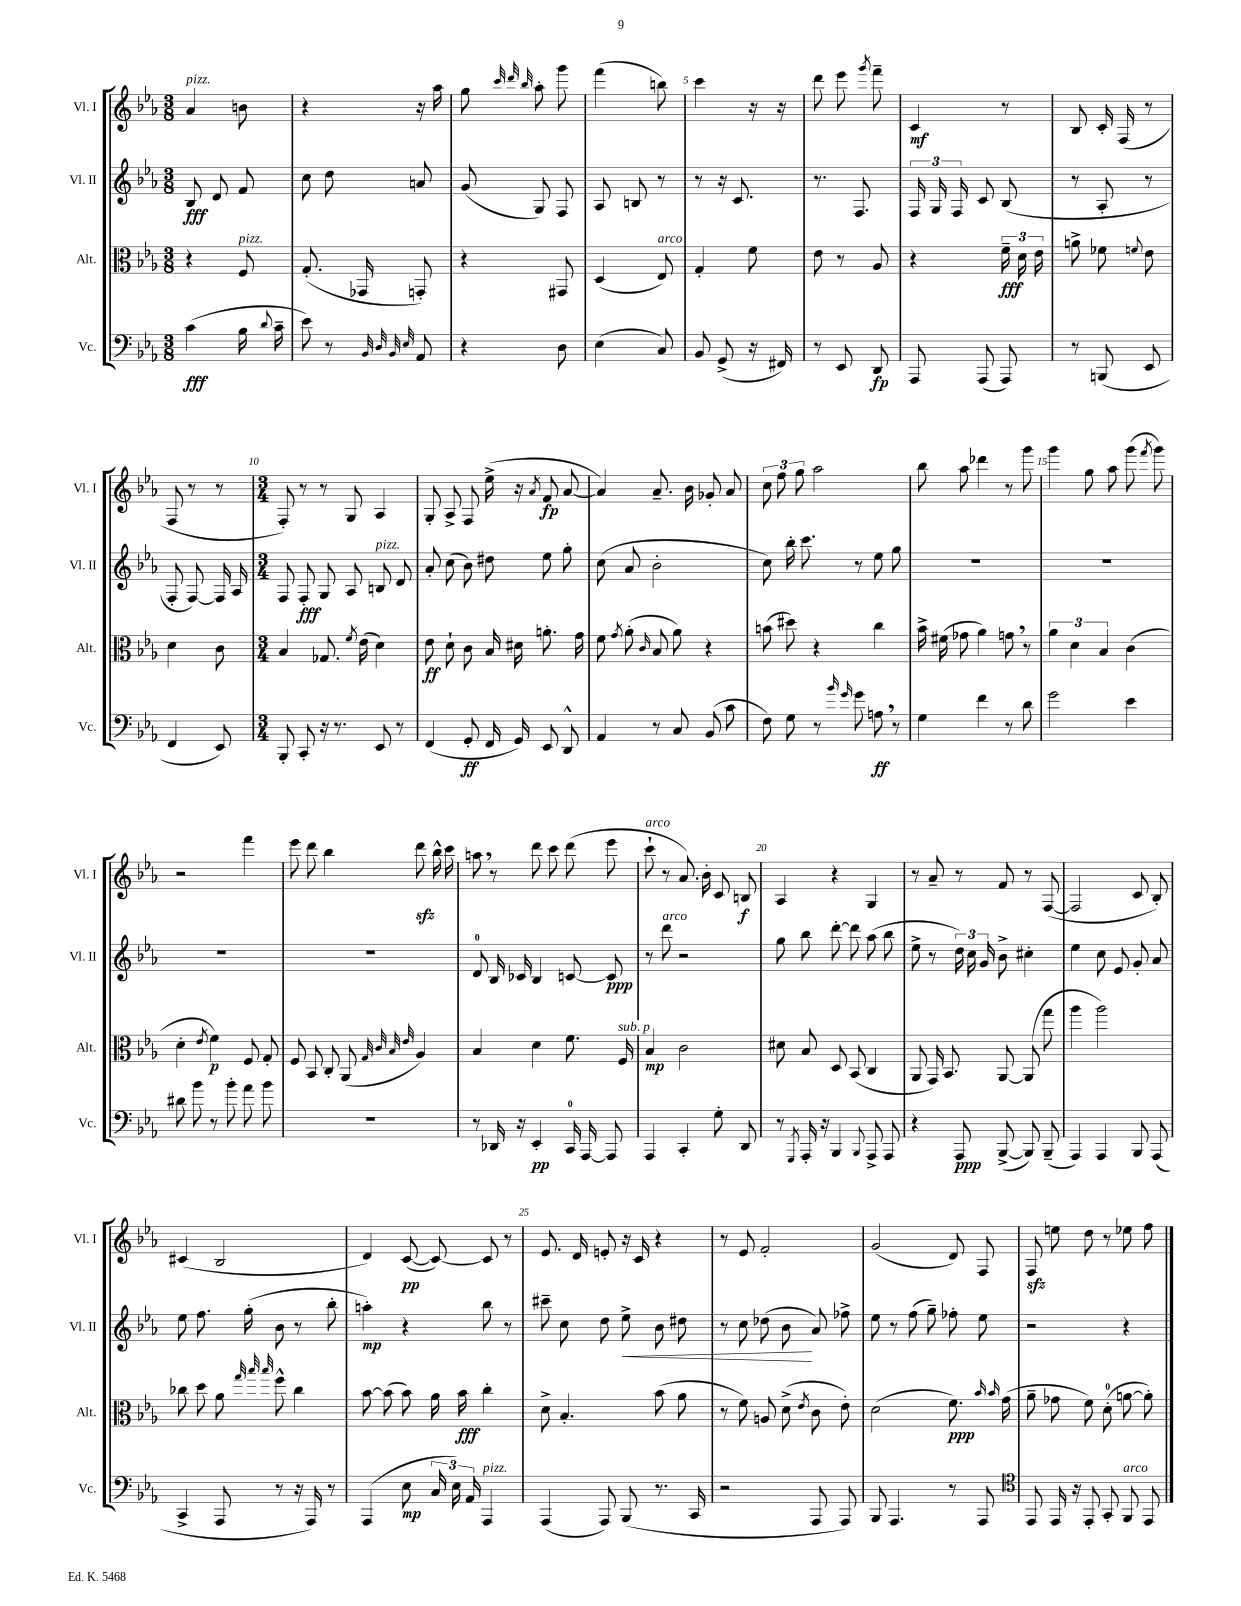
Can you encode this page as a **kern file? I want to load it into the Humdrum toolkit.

**kern	**kern	**kern	**kern
*staff4	*staff3	*staff2	*staff1
*clefF4	*clefC3	*clefG2	*clefG2
*k[b-e-a-]	*k[b-e-a-]	*k[b-e-a-]	*k[b-e-a-]
*M3/8	*M3/8	*M3/8	*M3/8
(4c	4r	8B-	4a-
.	.	8d	.
16B-	8F	8f	8b
8qqd	.	.	.
16c~	.	.	.
=	=	=	=
8e-)	(8.G'	8cc	4r
8r	.	8dd	.
.	16GG-	.	.
32qqBB-	.	.	.
32qqD	.	.	.
32qqBB-	.	.	.
32qqE-	.	.	.
8AA-	8GG')	8a	16r
.	.	.	16aa-
=	=	=	=
4r	4r	(8g	8gg
.	.	.	32qqccc
.	.	.	32qqddd
.	.	.	32qqbb-
.	.	8G)	8aa-'
8D	8GG#	8F	8ggg
=	=	=	=
(4E-	(4D	8A-	(4fff
.	.	8B	.
8C)	8E-)	8r	8bb)
=	=	=	=
8BB-	4G'	8r	4ccc
(8GG^	.	16r	.
.	.	8.c	.
16r	8f	.	16r
16FF#)	.	.	16r
=	=	=	=
8r	8e-	8.r	8ddd
8EE-	8r	.	8eee-
.	.	8.F	.
.	.	.	8qggg
8DD	8A-	.	8fff~
=	=	=	=
8AAA-	4r	24F	4c
.	.	24G	.
.	.	24F	.
(8AAA-	.	8c	.
8AAA-)	24f~	(8B-	8r
.	24d	.	.
.	24e-	.	.
=	=	=	=
8r	8a^	8r	8B-
(8BBB	8f-	8A-'	16c'
.	.	.	(16F
.	8qqf	.	.
8EE-	8e-	8r	8r
=	=	=	=
4FF	4d	8F'	8F
.	.	[8F)	8r
8EE-)	8c	16F]	8r
.	.	16A-	.
=	=	=	=
*M3/4	*M3/4	*M3/4	*M3/4
8BBB-'	4B-	8F	8F')
8CC'	.	8F'	8r
16r	8.G-	8G	8r
8.r	.	.	.
.	.	8A-	8G
.	8qf	.	.
.	(16e-	.	.
8EE-	4d)	8B	4A-
8r	.	8d	.
=	=	=	=
(4FF	8e-	8a-'	8G'
.	8d`	(8cc	8A-^
8GG'	8c	8b-)	8F
16FF	16B-	8dd#	(16ee-^
16GG)	16d#	.	16r
.	.	.	8qa-
8EE-	8.a'	8ee-	8f
8DD^^	.	8gg'	[8a-
.	16g	.	.
=	=	=	=
4AA-	8f	(8cc	4a-])
.	8qg	.	.
.	(8a-'	8a-	.
.	16qqc	.	.
8r	8B-	2b-'	8.a-~
8C	8a-)	.	.
.	.	.	16b-
(8BB-	4r	.	8g-'
8c	.	.	8a-
=	=	=	=
8F)	(8b	8cc)	12cc
.	.	.	12ff
8G	8dd#)	16bb-'	.
.	.	.	12gg
.	.	8.ccc	.
8r	4r	.	2aa-
16qqb-	.	.	.
16qqg	.	.	.
8g	.	8r	.
8A	4cc	8ee-	.
8r	.	8gg	.
=	=	=	=
4G	16b-^	2.r	8bb-
.	(16f#	.	.
.	8g-	.	8aa-
4f	4a-)	.	4ddd-
8r	8g	.	8r
8d	8r	.	8ggg
=	=	=	=
2g	6a-	2.r	4ggg
.	6d	.	.
.	.	.	8gg
.	6B-	.	.
.	.	.	8aa-
4e-	(4c	.	(8ggg
.	.	.	8qfff
.	.	.	8ggg)
=	=	=	=
8d#	4d'	2.r	2r
8b-	.	.	.
.	8qe-	.	.
8r	4f)	.	.
8b-'	.	.	.
8a-	8F	.	4fff
8b-	8G'	.	.
=	=	=	=
2.r	8F	2.r	8eee-
.	8BB-	.	8ddd
.	8C'	.	4bb-
.	(8AA-	.	.
.	32qqG	.	.
.	32qqc	.	.
.	32qqB-	.	.
.	32qqe-	.	.
.	4A-)	.	8ddd
.	.	.	16bb-^^
.	.	.	16ccc
=	=	=	=
8r	4B-	8d	8aa
16DD-	.	16B-	8r
16r	.	16c-	.
4EE-'	4d	4B-	8ddd
.	.	.	8ccc
16CC	8.f	[8c	(8ddd
[16AAA-	.	.	.
8AAA-]	.	8c]	8eee-
.	16F	.	.
=	=	=	=
4AAA-	4B-	8r	8ccc`
.	.	8ddd	8r
4CC'	2c	2r	8.a-)
.	.	.	16b-'
8G'	.	.	8c
8DD	.	.	8B
=	=	=	=
8r	8d#	8gg	4A-
8qGGG	.	.	.
16AAA-'	8B-	8bb-	.
16r	.	.	.
4BBB-	8D	[8ddd'	4r
.	(8BB-	8ddd]	.
8qqBBB-	.	.	.
8AAA-^	4C	(8aa-	4G
8AAA-	.	8bb-	.
=	=	=	=
4r	8AA-	8ee-^	8r
.	16GG)	8r	8a-~
.	8.BB-	.	.
8AAA-	.	24dd)	8r
.	.	24cc	.
.	.	24g	.
([8BBB-^	[8AA-	8b-^	8f
8BBB-])	(8AA-]	4cc#'	8r
(8BBB-~	8gg	.	([8F
=	=	=	=
4AAA-)	4aa-	4ee-	2F]
4AAA-	2aa-)	8cc	.
.	.	8e-	.
8BBB-	.	8g'	8c
(8AAA-	.	8a-	8B-')
=	=	=	=
4CC^	8cc-	8ee-	(4c#
.	8dd	8.ff	.
8AAA-	8a-	.	2B-
.	.	(16gg'	.
.	32qqgg	.	.
.	32qqbb-	.	.
.	32qqbb-	.	.
8r	8ff^^	8b-	.
16r	4cc-	8r	.
16AAA-)	.	.	.
8r	.	8bb-'	.
=	=	=	=
(4AAA-	[8b-	4aa')	4d)
.	(8b-]	.	.
8E-	8b-)	4r	([8c
24C	16a-	.	8c_)
24E-)	.	.	.
.	16b-	.	.
24AA-	.	.	.
4AAA-	4cc'	8bb-	8c]
.	.	8r	8r
=	=	=	=
(4AAA-	8d^	8ccc#~	8.e-
.	4.B-'	8cc	.
.	.	.	16d
8AAA-)	.	8dd	8e'
(8BBB-	.	8ee-^	16r
.	.	.	16c
8.r	(8b-	8b-	4r
.	8a-	8dd#	.
16CC	.	.	.
=	=	=	=
2r	8r	8r	8r
.	8f)	8cc	8e-
.	8A	(8dd-	2f'
.	(8d^	8b-	.
.	8qe-	.	.
8AAA-	8c	8a-)	.
8AAA-)	8e-')	8ff-^	.
=	=	=	=
8BBB-	(2d	8ee-	(2g
4.AAA-	.	8r	.
.	.	(8ff	.
.	.	8gg~)	.
8r	8.f)	8ff-'	8d)
8AAA-	.	8ee-	8F
.	16qqb-	.	.
.	16qqb-	.	.
.	(16g	.	.
=	=	=	=
*clefC4	*	*	*
8EE-	8a-~	2r	8F
16EE-	8g-	.	8ee
16r	.	.	.
8EE-'	8f)	.	8dd
8GG'	(8d'	.	8r
8FF	[8a	4r	8ee-
8EE-	8a'])	.	8ff
==	==	==	==
*-	*-	*-	*-
